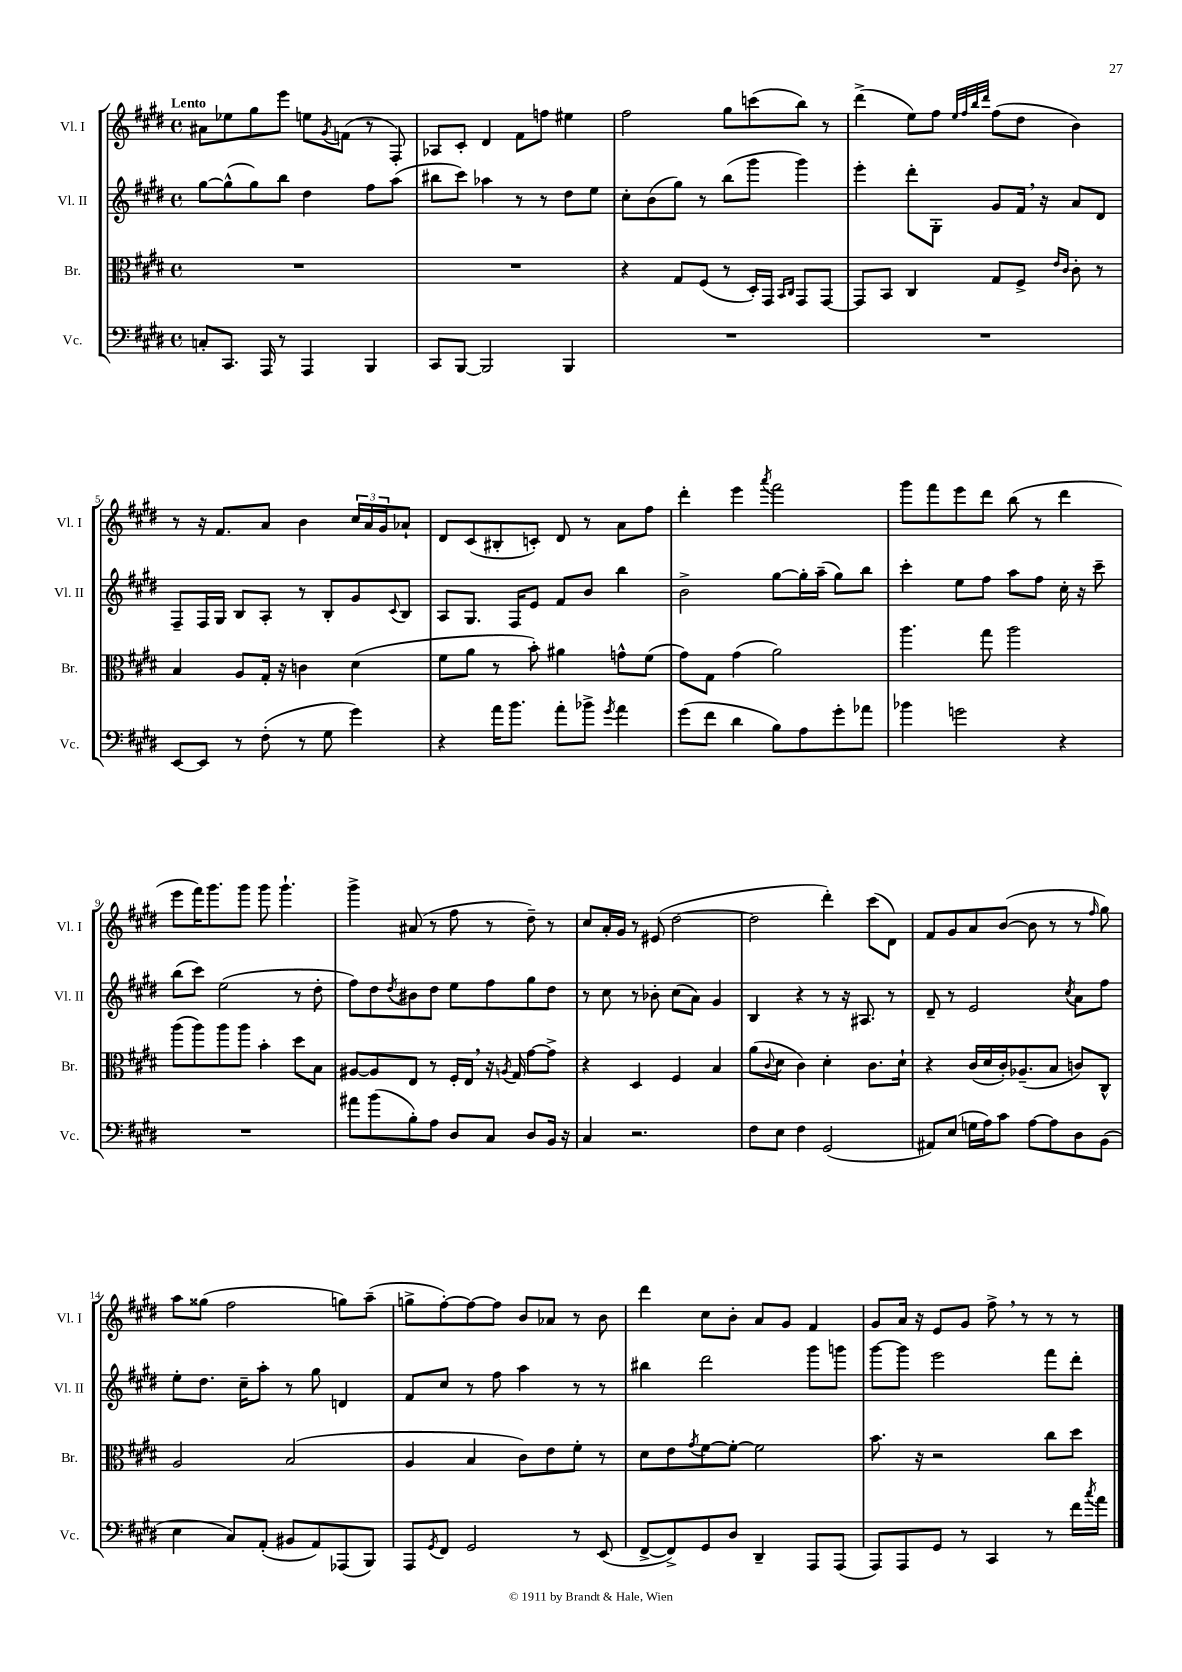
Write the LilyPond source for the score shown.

<<
\new StaffGroup <<
\new Staff = "s0" \with { instrumentName = "Vl. I" shortInstrumentName = "Vl. I" } {
    \clef treble \key e \major \defaultTimeSignature \time 4/4 \tempo "Lento"
    ais'8 ees''8 gis''8 e'''8 e''8 \acciaccatura { gis'8 } f'8( r8 fis8-.) |
    aes8 cis'8-. dis'4 fis'8 f''8 eis''4 |
    fis''2 gis''8 c'''8( b''8) r8 |
    dis'''4->( e''8) fis''8 \grace { e''32 fis''32 b''32 dis'''32 } fis''8( dis''8 b'4) |
    r8 r16 fis'8. a'8 b'4 \tuplet 3/2 { cis''16 a'16 gis'16 } aes'8-! |
    dis'8 cis'8( bis8-. c'8-.) dis'8 r8 a'8 fis''8 |
    dis'''4-. e'''4 \acciaccatura { a'''8 } fis'''2 |
    gis'''8 fis'''8 e'''8 dis'''8 b''8( r8 dis'''4 |
    e'''8 fis'''16) gis'''8. gis'''8 gis'''8 gis'''4.-! |
    gis'''4-> ais'8( r8 fis''8 r8 dis''8--) r8 |
    cis''8 a'16-. gis'16 r8 eis'8( dis''2~ |
    dis''2 dis'''4-.) cis'''8( dis'8) |
    fis'8 gis'8 a'8 b'8~( b'8 r8 r8 \grace { fis''16 } gis''8) |
    a''8 gisis''8( fis''2 g''8) a''8--( |
    g''8-> fis''8~-.) fis''8~ fis''8 b'8 aes'8 r8 b'8 |
    dis'''4 cis''8 b'8-. a'8 gis'8 fis'4 |
    gis'8 a'16 r16 e'8 gis'8 fis''8-> \breathe r8 r8 r8 \bar "|." |
}
\new Staff = "s1" \with { instrumentName = "Vl. II" shortInstrumentName = "Vl. II" } {
    \clef treble \key e \major \defaultTimeSignature \time 4/4
    gis''8~ gis''8-^( gis''8) b''8 dis''4 fis''8 a''8( |
    bis''8 cis'''8) aes''4 r8 r8 dis''8 e''8 |
    cis''8-. b'8( gis''8) r8 b''8( gis'''8 gis'''4) |
    e'''4-. dis'''8-. gis8-. gis'8 fis'16 \breathe r16 a'8 dis'8 |
    fis8-- fis16 gis16 b8 a8-. r8 b8-. gis'8 \appoggiatura { cis'8 } b8 |
    a8 gis8. fis16 e'8 fis'8 b'8 b''4 |
    b'2-> gis''8~ gis''16-. a''16--( gis''8) b''8 |
    cis'''4-. e''8 fis''8 a''8 fis''8 cis''16-. r16 cis'''8-- |
    b''8( cis'''8) e''2( r8 dis''8-. |
    fis''8) dis''8 \acciaccatura { dis''8 } bis'8 dis''8 e''8 fis''8 gis''8 dis''8 |
    r8 cis''8 r8 bes'8-. cis''8( a'8) gis'4 |
    b4 r4 r8 r16 ais8. r8 |
    dis'8-- r8 e'2 \acciaccatura { cis''8 } a'8 fis''8 |
    e''8-. dis''8. cis''16-- a''8-. r8 gis''8 d'4 |
    fis'8 cis''8 r8 fis''8 a''4 r8 r8 |
    bis''4 dis'''2 gis'''8 g'''8 |
    gis'''8~ gis'''8 e'''2 fis'''8 dis'''8-. \bar "|." |
}
\new Staff = "s2" \with { instrumentName = "Br." shortInstrumentName = "Br." } {
    \clef alto \key e \major \defaultTimeSignature \time 4/4
    R1 |
    R1 |
    r4 gis8 fis8( r8 dis16-.) gis,16 \grace { b,16 cis16 } gis,8 gis,8~ |
    gis,8 b,8 cis4 gis8 fis8-> \grace { e'16 cis'16 } cis'8-. r8 |
    b4 a8 gis16-. r16 c'4 dis'4( |
    fis'8 a'8 r8 b'8-.) ais'4 g'8-^ fis'8( |
    gis'8) gis8 gis'4( a'2) |
    a''4. gis''8 a''2 |
    a''8( a''8) a''8 a''8 b'4-. dis''8 b8 |
    ais8~ ais8 e8 r8 fis16-. e16 \breathe r16 \acciaccatura { a8 } gis16 gis'8~ gis'8-> |
    r4 dis4 fis4 b4 |
    a'8( \appoggiatura { cis'8 } dis'8 cis'4) dis'4-. cis'8. dis'16-! |
    r4 cis'16( dis'16 cis'16-.) aes8.--( b8 c'8) cis8-^ |
    a2 b2( |
    a4 b4 cis'8) e'8 fis'8-. r8 |
    dis'8 e'8 \acciaccatura { gis'8 } fis'8~ fis'8~-. fis'2 |
    b'8. r16 r2 cis''8 dis''8 \bar "|." |
}
\new Staff = "s3" \with { instrumentName = "Vc." shortInstrumentName = "Vc." } {
    \clef bass \key e \major \defaultTimeSignature \time 4/4
    c8-. cis,8. a,,16 r8 a,,4 b,,4 |
    cis,8 b,,8~ b,,2 b,,4 |
    R1 |
    R1 |
    e,8~ e,8 r8 fis8-.( r8 gis8 gis'4) |
    r4 a'16 b'8. a'8-. bes'8-> \acciaccatura { gis'8 } a'4 |
    gis'8( fis'8 dis'4 b8) a8 gis'8-. aes'8 |
    bes'4 g'2 r4 |
    R1 |
    ais'8 b'8( b8-.) a8 dis8 cis8 dis8 b,16 r16 |
    cis4 r2. |
    fis8 e8 fis4 gis,2( |
    ais,8) e8( g16 a16) cis'8 a8~ a8 dis8 b,8( |
    e4 cis8) a,8-.( bis,8 a,8) aes,,8( b,,8) |
    a,,8 \acciaccatura { gis,8 } fis,8 gis,2 r8 e,8( |
    fis,8~-> fis,8->) gis,8 dis8 dis,4-- a,,8 a,,8( |
    a,,8) a,,8 gis,8 r8 cis,4 r8 fis'16 \acciaccatura { cis''8 } a'16 \bar "|." |
}
>>
>>
